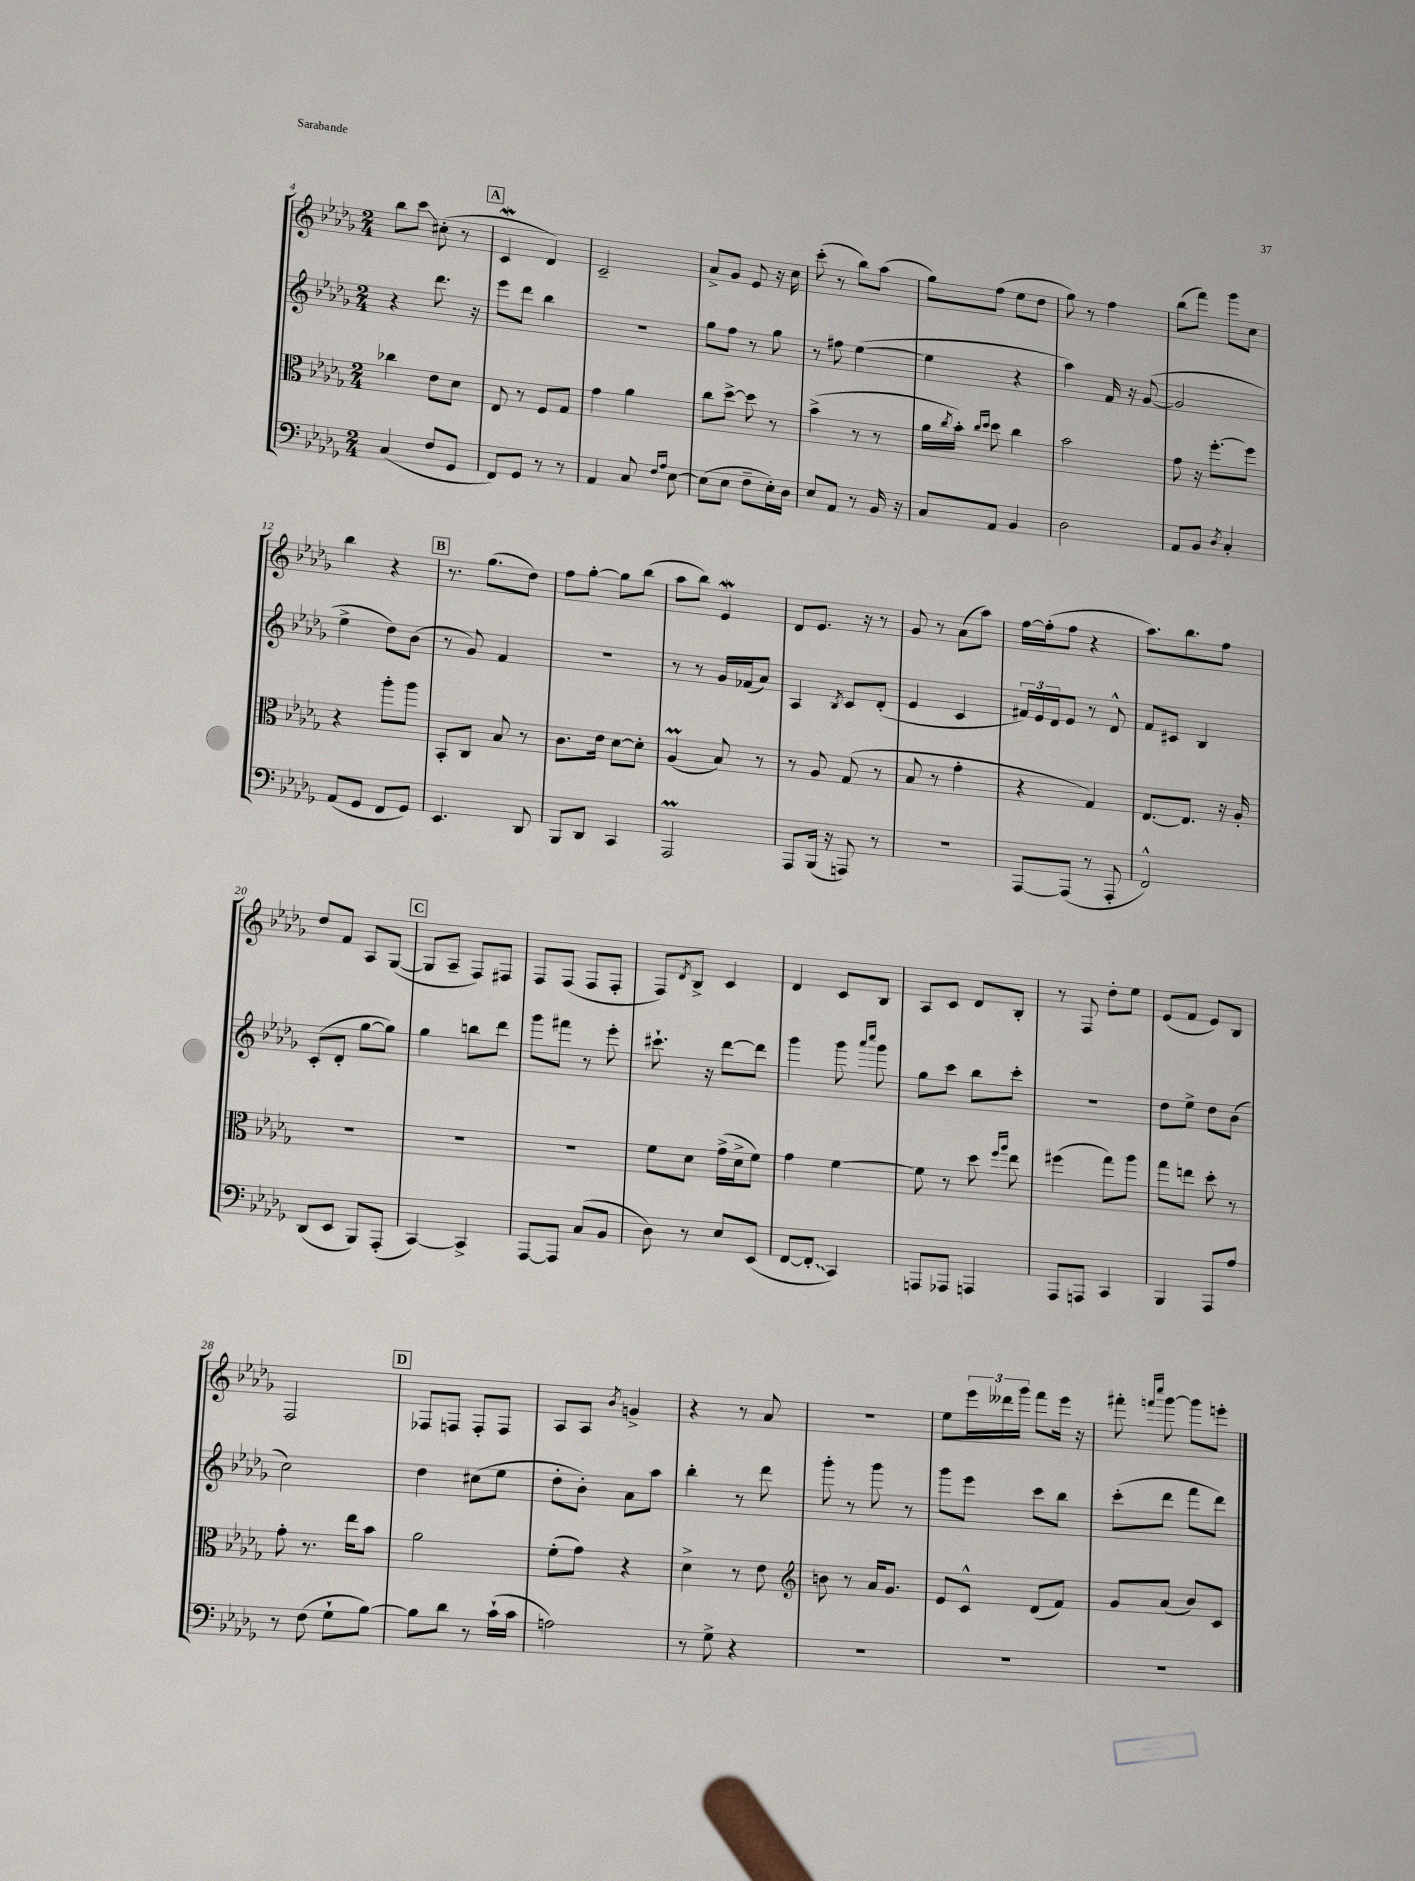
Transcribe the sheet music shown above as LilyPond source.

<<
\new StaffGroup <<
\new Staff = "s0" {
    \clef treble \key des \major \numericTimeSignature \time 2/4
    bes''8 c'''8\glissando cis''8-.( r8 |
    \mark \markup { \box "A" } c'4\mordent des'4) |
    c'2-- |
    aes'8-> ges'8 ees'8 r16 c''16 |
    c'''8-.( r8 bes''8) aes''8( |
    ges''8) f''8( ees''8 des''8 |
    ges''8) r8 f''4 |
    bes''8( f'''8) ges'''8 c''8 |
    bes''4 r4 |
    \mark \markup { \box "B" } r8. ges''8.( des''8) |
    f''8 ges''8~-. ges''8 bes''8( |
    aes''8 bes''8) ees'4\mordent |
    des'8 ees'8. r16 r8 |
    ges'8 r8 aes'8( aes''8) |
    f''16~ f''16-.( f''8 r4 |
    aes''8.) bes''8. f''8 |
    des''8 f'8 aes8 ges8~( |
    \mark \markup { \box "C" } ges8 aes8-- f8) fis8 |
    f8 f8( f8 f8-. |
    f8) \acciaccatura { des'8 } bes8-> c'4 |
    des'4 c'8 bes8 |
    aes8 c'8 des'8 bes8-. |
    r8 f8 des''8-. ees''8 |
    ees'8( f'8 ees'8) bes8 |
    f2 |
    \mark \markup { \box "D" } fes8 f8 f8-. f8 |
    aes8 aes8 \acciaccatura { bes'8 } g'4-> |
    r4 r8 aes'8 |
    r2 |
    ees''8 \tuplet 3/2 { ees'''16 deses'''16 ges'''16 } f'''8 ees'''16 r16 |
    fis'''8-. \grace { f'''16 c''''16 } ges'''8~ ges'''8 e'''8-. \bar "|." |
}
\new Staff = "s1" {
    \clef treble \key des \major \numericTimeSignature \time 2/4
    r4 des'''8. r16 |
    \mark \markup { \box "A" } ees'''8 des'''8 bes''4 |
    r2 |
    ges''8 f''8 r8 ges''8 |
    r8 fis''8 ees''4~( |
    ees''4 r4 |
    aes''4) f'16 r16 ges'8~( |
    ges'2 |
    ees''4-> des''8) bes'8( |
    \mark \markup { \box "B" } r8 ges'8) f'4 |
    r2 |
    r8 r8 ges'16 fes'16( aes'8) |
    aes4 \acciaccatura { bes8 } c'8 des'8-.( |
    ees'4 c'4 |
    \tuplet 3/2 { fis'16) ees'16 des'16 } ees'8 r8 des'8-^ |
    f'8 cis'8 bes4 |
    c'8-.( des'8-. ges''8~ ges''8) |
    \mark \markup { \box "C" } ges''4 b''8 des'''8 |
    ges'''8 fis'''8 r8 ees'''8-. |
    cis'''8.-! r16 des'''8~ des'''8 |
    ges'''4 ges'''8 \grace { aes'''16 c''''16 } ges'''8 |
    ges''8 c'''8 bes''8 c'''8-. |
    R2 |
    des''8 ees''8-> des''8 bes'8( |
    c''2) |
    \mark \markup { \box "D" } des''4 cis''8( ees''8 |
    des''8-. bes'8-.) aes'8 aes''8 |
    bes''4-. r8 des'''8 |
    ges'''8-. r8 ges'''8 r8 |
    ges'''8 ees'''8 c'''8 bes''8 |
    c'''8-.( des'''8 f'''8 des'''8) \bar "|." |
}
\new Staff = "s2" {
    \clef alto \key des \major \numericTimeSignature \time 2/4
    ces''4 ees'8 des'8 |
    \mark \markup { \box "A" } ees8 r8 f8 ges8 |
    ges'4 aes'4 |
    c''8 des''8~-> des''8 r8 |
    bes'4->( r8 r8 |
    aes'16 \acciaccatura { c''8 } bes'16-.) \grace { c''16 des''16 } des''8 c''4 |
    bes'2 |
    ges'8 r16 f''8.~-. f''8 |
    r4 aes''8-. aes''8 |
    \mark \markup { \box "B" } bes,8-. c8 bes8 r8 |
    c'8. ees'16 des'8~ des'8-. |
    aes4\prall( bes8) r8 |
    r8 aes8 ges8( r8 |
    bes8 r8 ges'4-. |
    r4 ges4) |
    ees8.~ ees8. r16 aes16-. |
    R2 |
    \mark \markup { \box "C" } R2 |
    R2 |
    f'8 des'8 ges'16->( des'16-> f'8) |
    ges'4 f'4~ |
    f'8 r8 des''8 \grace { f''16 aes''16 } ees''8 |
    fis''4( ges''8) aes''8 |
    ges''8 e''8 des''8-. r8 |
    ges'8-. r8. ees''16 bes'8 |
    \mark \markup { \box "D" } aes'2 |
    f'8-.( ges'8) r4 |
    des'4-> r8 ees'8 |
    \clef treble b'8 r8 aes'16 ges'8. |
    ees'8 c'8-^ des'8( f'8) |
    ges'8 aes'8( bes'8) c'8 \bar "|." |
}
\new Staff = "s3" {
    \clef bass \key des \major \numericTimeSignature \time 2/4
    c4( f8 ges,8 |
    \mark \markup { \box "A" } f,8) ges,8 r8 r8 |
    aes,4 c8 \grace { f16 aes16 } ees8~ |
    ees8( ees8 f8-- ees16-.) des16 |
    ees8 aes,8 r8 bes,16 r16 |
    c8 aes,8 bes,4 |
    des2 |
    aes,8 bes,8 \acciaccatura { des8 } c4-. |
    aes,8( ges,8 f,8 ges,8) |
    \mark \markup { \box "B" } ees,4. des,8 |
    bes,,8 des,8 c,4 |
    aes,,2\prall |
    aes,,8 bes,,16( r16 a,,8) r8 |
    R2 |
    aes,,8~ aes,,8( r8 aes,,8-. |
    f,2-^) |
    des,8( ees,8 bes,,8) aes,,8-.( |
    \mark \markup { \box "C" } c,4~) c,4-> |
    aes,,8~ aes,,8 c8( bes,8 |
    des8) r8 ees8 ees,8( |
    f,8~ \once \override Glissando.style = #'zigzag f,8-.\glissando c,4) |
    a,,8 aes,,8 a,,4 |
    aes,,8 a,,8 c,4 |
    bes,,4 aes,,8 aes8 |
    r8 f8( ges8-! bes8~) |
    \mark \markup { \box "D" } bes8 des'8 r8 c'16-!( c'16 |
    a2) |
    r8 ges8-> r4 |
    R2 |
    R2 |
    R2 \bar "|." |
}
>>
>>
\layout { \context { \Score currentBarNumber = #4 } }
